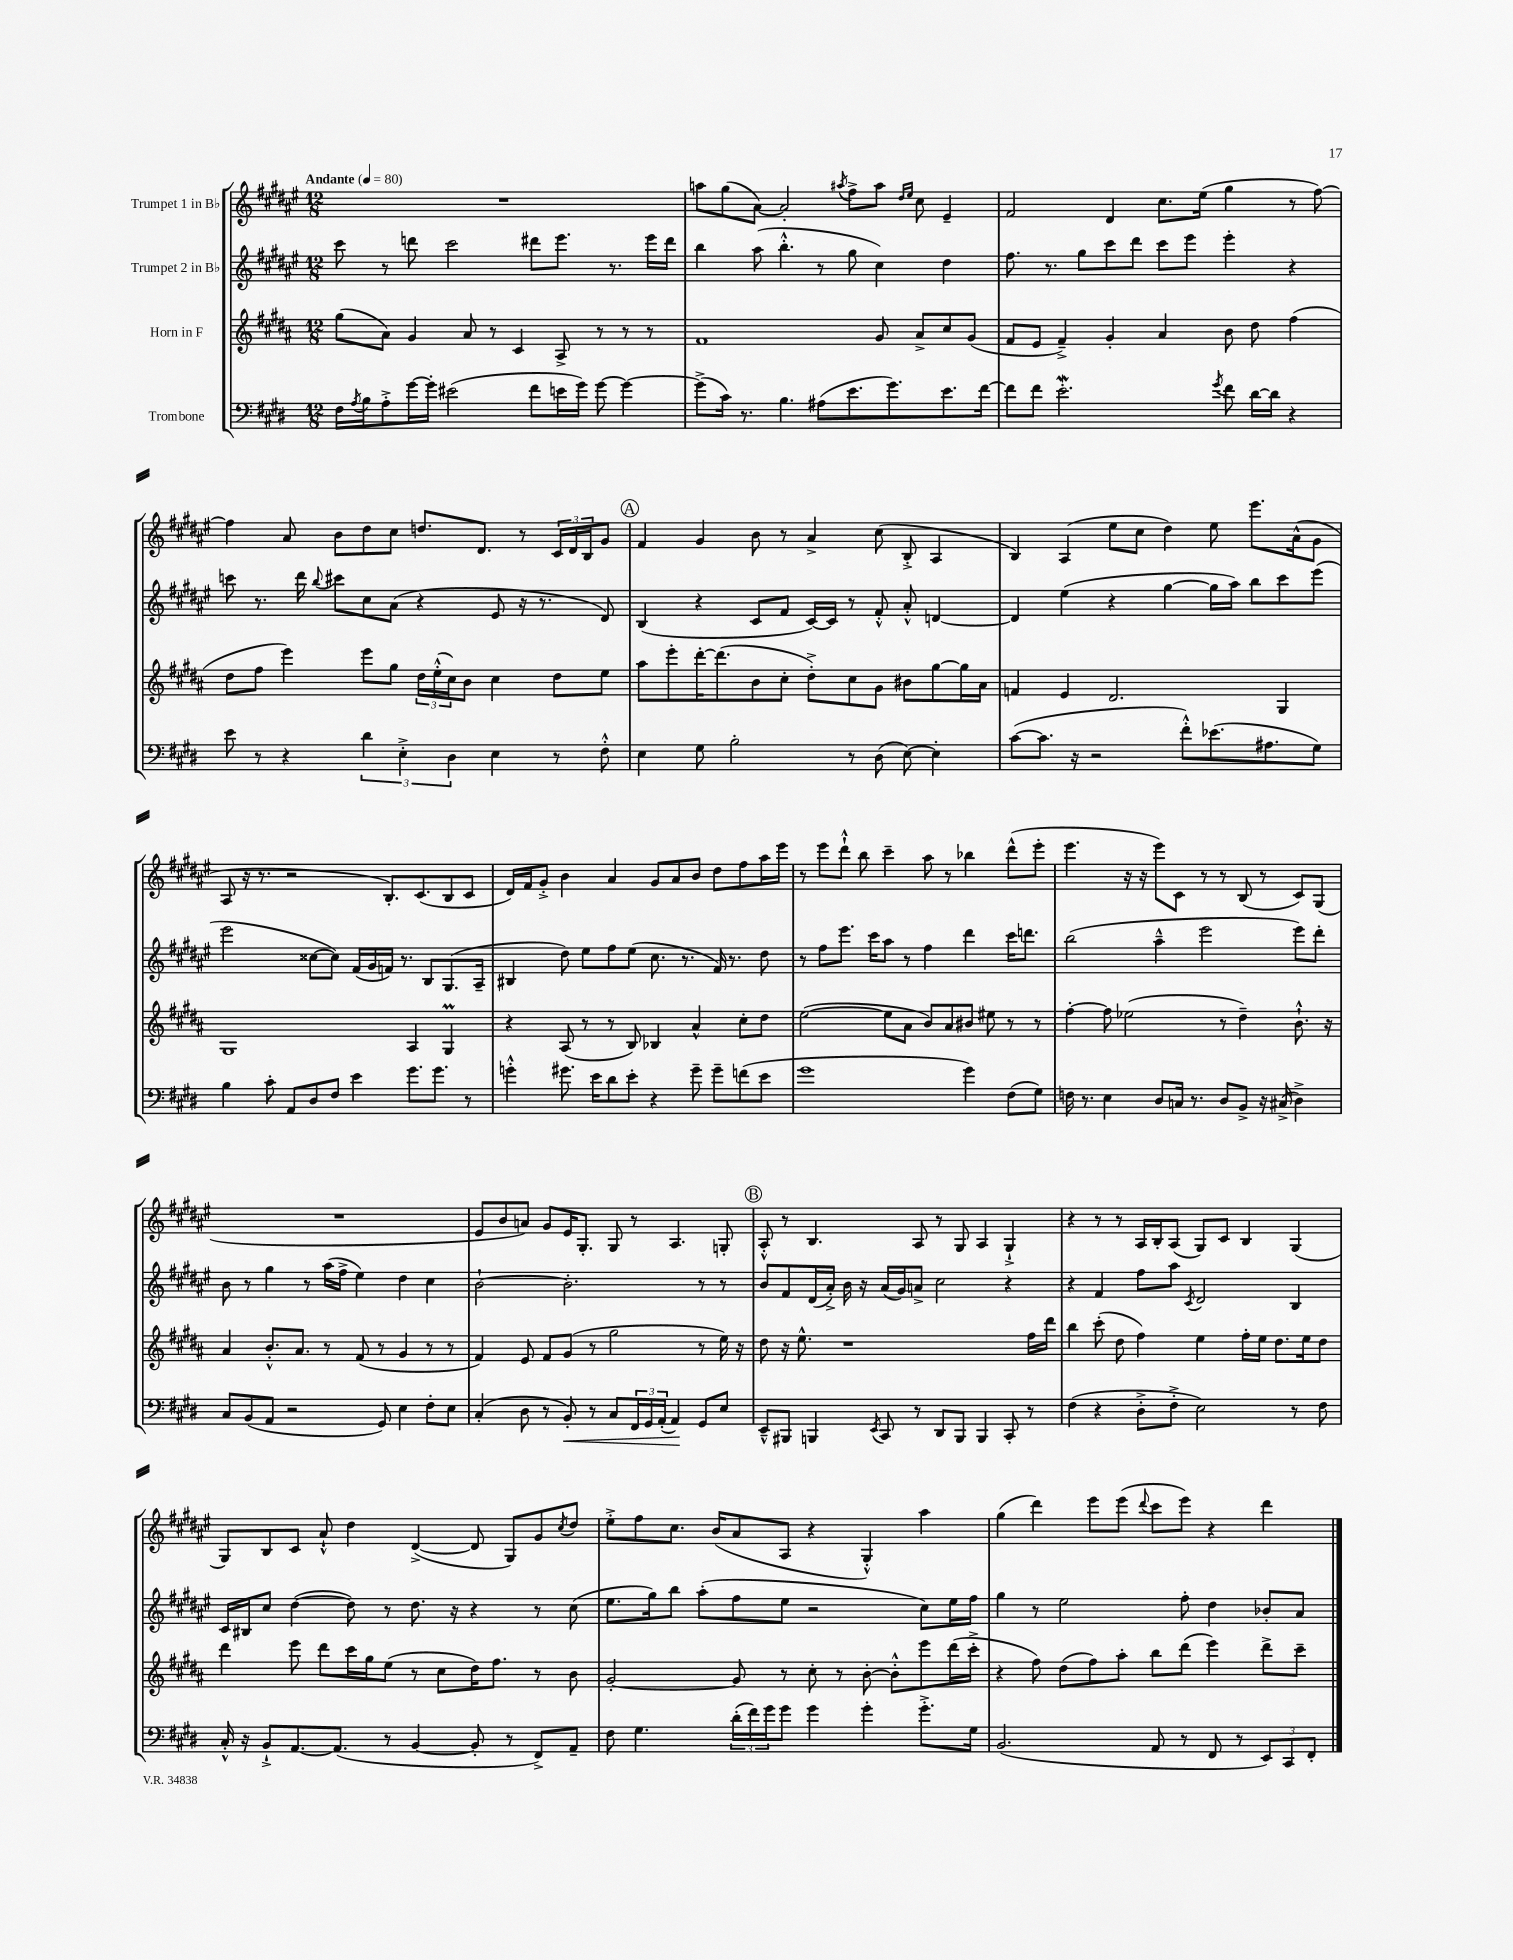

**kern	**kern	**kern	**kern
*staff4	*staff3	*staff2	*staff1
*clefF4	*clefG2	*clefG2	*clefG2
*k[f#c#g#d#]	*k[f#c#g#d#a#]	*k[f#c#g#d#a#e#]	*k[f#c#g#d#a#e#]
*M12/8	*M12/8	*M12/8	*M12/8
*MM80	*MM80	*MM80	*MM80
16F#\LL	(8gg#\L	8ccc#\	1.r
8qA/	.	.	.
16B\J	.	.	.
8A'^\	8a#\J)	8r	.
[16g#\L	4g#/	8ddd\	.
16g#'\]JJ	.	.	.
(2e#\	.	2ccc#\	.
.	8a#/	.	.
.	8r	.	.
.	4c#/	.	.
8f#\L	.	8ddd#\L	.
16e\L	8A#^/	8.eee#\J	.
16g#\JJ)	.	.	.
[8g#\	8r	.	.
.	.	8.r	.
4g#\_	8r	.	.
.	8r	16eee#\LL	.
.	.	16ddd#\JJ	.
=	=	=	=
(8g#^\]L	1f#	4bb\	8aa\L
16c#\Jk)	.	.	(8gg#\
8.r	.	.	.
.	.	(8aa#\	[8a#\J)
4.B\	.	4.bb'^^\	2a#'/]
(8A#\L	.	8r	.
.	.	.	8qaa#/
8.e\	.	8gg#\	8ff#^\L
.	8g#/	4cc#\)	8aa#\J
8.g#\)	.	.	.
.	.	.	16qqdd#/LL
.	.	.	16qqee#/JJ
.	8a#^/L	.	8cc#\
8.e\	8cc#/	4dd#\	4e#~/
.	(8g#/J	.	.
[16f#\Jk	.	.	.
=	=	=	=
8f#\]L	8f#/L	8.ff#\	2f#/
8f#\J	8e/J	.	.
.	.	8.r	.
2.e'\	4f#~^/)	.	.
.	.	8gg#\L	.
.	4g#'/	8ccc#\	4d#/
.	.	8ddd#\J	.
.	4a#/	8ccc#\L	8.cc#\L
.	.	8eee#\J	.
.	.	.	(16ee#\Jk
8qg#/	.	.	.
8f#\	8b\	4eee#'\	4gg#\
[16d#\LL	8dd#\	.	.
16d#\]JJ	.	.	.
4r	(4ff#\	4r	8r
.	.	.	[8ff#\)
=	=	=	=
8e\	8dd#\L	8ccc\	4ff#\]
8r	8ff#\J	8.r	.
4r	4eee\)	.	8a#/
.	.	16ddd#\	.
.	.	8qqbb/	.
.	.	8ccc#\L	8b\L
6d#\	8eee\L	8cc#\	8dd#\
.	8gg#\J	(8a#\J	8cc#\J
6E'^\	.	.	.
.	24dd#\LL	4r	8.dd/L
.	(24ee'^^\	.	.
6D#\	24cc#\J)	.	.
.	8b\J	.	.
.	.	.	8.d#/J
4E\	4cc#\	8e#/	.
.	.	16r	8r
.	.	8.r	.
8r	8dd#\L	.	24c#/LL
.	.	.	24d#/
.	.	.	24B/J
8F#'^^\	8ee\J	8d#/)	8g#/J
=	=	=	=
4E\	8aa#\L	(4B/	4f#/
.	8eee'\	.	.
8G#\	[16ddd#'\K	4r	4g#/
.	(8.ddd#\]	.	.
2B'\	.	.	.
.	8b\	8c#/L	8b\
.	8cc#'\J	8f#/J	8r
.	8dd#'^\L)	[16c#/LL)	4a#^/
.	.	16c#/]JJ	.
8r	8cc#\	8r	.
(8D#\	8g#\J	8f#'^^/	(8cc#\
[8E\)	8b#\L	8a#'^^/	8B'^/
4E'\]	[8gg#\	[4d/	4A#/
.	16gg#\]L	.	.
.	16a#\JJ	.	.
=	=	=	=
([8c#\L	4f/	4d/]	4B/)
8.c#\]J	.	.	.
.	4e/	(4ee#\	(4A#/
16r	.	.	.
2r	.	.	.
.	2.d#/	4r	8ee#\L
.	.	.	8cc#\J
.	.	[4gg#\	4dd#\)
8f#'^^\L)	.	.	.
(8.e-\	.	16gg#\]LL	8ee#\
.	.	16aa#\JJ)	.
.	.	8bb\L	8.eee#\L
8.A#\	.	.	.
.	4G#/	8ccc#\	.
.	.	.	(16a#^^\k
8G#\J)	.	(8eee#\J	8g#\J
=	=	=	=
4B\	1G#	2eee#\	8A#/
.	.	.	16r
.	.	.	8.r
8c#'\	.	.	.
8AA/L	.	.	2r
8D#/	.	[8cc##\L	.
8F#/J	.	8cc##\]J)	.
4e\	.	(16f#/LL	.
.	.	16g#/	.
.	.	16f/JJ)	8.B'/L)
.	.	8.r	.
8.g#\L	4A#/	.	.
.	.	.	(8.c#/
.	.	8B/L	.
8.g#\J	.	.	.
.	4G#/	(8.G#/	8B/
8r	.	.	8c#/J
.	.	16A#~/Jk	.
=	=	=	=
4g'^^\	4r	4B#/	16d#/LL)
.	.	.	16f#/J
.	.	.	8g#'^/J
8.g#\	(8A#/	8dd#\)	4b\
.	8r	8ee#\L	.
16e\LK	.	.	.
8d#\	8r	8ff#\	4a#/
8e'\J	8B/)	(8ee#\J	.
4r	4B-/	8.cc#\	8g#/L
.	.	.	8a#/
.	.	8.r	.
8g#~\	4a#^^/	.	8b/J
8g#~\L	.	16f#/)	8dd#\L
.	.	8.r	.
(8f\	8cc#'\L	.	8ff#\
8e\J	8dd#\J	8dd#\	16aa#\L
.	.	.	16eee#\JJ
=	=	=	=
1g#	([2ee\	8r	8r
.	.	8ff#\L	8eee#\L
.	.	8.eee#\J	8ddd#`^^\J
.	.	.	8bb\
.	.	16ccc#\LK	.
.	8ee\]L	8aa#\J	4ccc#~\
.	8a#\J	8r	.
.	8b/L)	4ff#\	8aa#\
.	8a#/	.	8r
4g#\)	8b#/J	4ddd#\	4bb-\
.	8ee#\	.	.
(8F#\L	8r	16ccc#\LK	(8ddd#^^\L
.	.	8.ddd\J	.
8G#\J)	8r	.	8eee#'\J
=	=	=	=
16F\	[4ff#'\	(2bb\	4.eee#\
8.r	.	.	.
4E\	8ff#\]	.	.
.	(2ee-\	.	16r
.	.	.	16r
8D#/L	.	4aa#~^^\	8eee#\L)
16C/Jk	.	.	8c#\J
8.r	.	.	.
.	.	2eee#\	8r
8D#/L	8r	.	8r
8BB^/J	4dd#~\)	.	(8B/
16r	.	.	8r
(16C#^/	.	.	.
4D#^\)	8.b`^^\	8eee#\L)	8c#/L)
.	.	8ddd#'\J	(8G#/J
.	16r	.	.
=	=	=	=
8C#/L	4a#/	8b\	1.r
(8BB/	.	8r	.
8AA/J	8.b'^^/L	4gg#\	.
2r	.	.	.
.	8.a#/J	.	.
.	.	8r	.
.	8r	(16aa#\LL	.
.	.	16ff#^\JJ	.
.	(8f#/	4ee#\)	.
8GG#/)	8r	.	.
4E\	4g#/	4dd#\	.
8F#'\L	8r	4cc#\	.
8E\J	8r	.	.
=	=	=	=
(4C#'/	4f#/)	[2b`\	8e#/L
.	.	.	8b/
8D#\	8e/	.	8a/J)
8r	8f#/L	.	8g#/L
8BB'/)	(8g#/J	2.b'\]	16e#/K
.	.	.	8.G#'/J
8r	8r	.	.
8C#/L	2gg#\	.	8G#/
24FF#/L	.	.	8r
24GG#/	.	.	.
(24AA'/JJ	.	.	.
4AA/)	.	.	4.A#/
8GG#/L	8r	8r	.
8E/J	16ee\)	8r	8G'/
.	16r	.	.
=	=	=	=
8EE~^^/L	8dd#\	8b/L	8A#'^^/
8BBB#/J	16r	8f#/	8r
.	8.ee^^\	.	.
4BBB/	.	(16d#/L	4.B/
.	.	16a#'^/JJ)	.
.	1r	16b\	.
.	.	16r	.
8qEE/	.	.	.
8CC#/	.	(16a#/LL	.
.	.	16g#/J)	.
8r	.	8a^/J	8A#/
8DD#/L	.	2cc#\	8r
8BBB/J	.	.	8G#/
4BBB/	.	.	4A#/
8CC#'/	.	4r	4G#`^/
8r	16ff#\LL	.	.
.	16ddd#\JJ	.	.
=	=	=	=
(4F#\	4bb\	4r	4r
4r	(8ccc#'\	4f#/	8r
.	8dd#\	.	8r
8D#'^\L	4ff#\)	8ff#\L	16A#/LL
.	.	.	16B'/J
8F#'^\J	.	8aa#\J	(8A#/J
.	.	8qc#/	.
2E\)	4ee\	2d#/	8G#/L)
.	.	.	8c#/J
.	16ff#'\LL	.	4B/
.	16ee\JJ	.	.
.	8.dd#\L	.	.
8r	.	4B/	(4G#/
.	16ee\k	.	.
8F#\	8dd#\J	.	.
=	=	=	=
16C#'^^/	4ddd#\	16c#/LL	8G#/L)
16r	.	16B#/J	.
8BB`^/L	.	8cc#/J	8B/
[8.AA/	8eee\	([4dd#\	8c#/J
.	8ddd#\L	.	8a#`^^/
(8.AA/]J	.	.	.
.	16ccc#\L	8dd#\])	4dd#\
.	16gg#\J	.	.
8r	(8ee\J	8r	.
[4BB/	8r	8.dd#\	([4d#^/
.	8cc#\L	.	.
.	.	16r	.
8BB'/]	16dd#\K)	4r	8d#/]
.	8.ff#\J	.	.
8r	.	.	8G#/L)
8FF#^/L)	8r	8r	8g#/
.	.	.	8qcc#/
8AA~/J	8b\	(8cc#\	8dd#/J
=	=	=	=
8F#\	[2g#'/	8.ee#\L	8ee#'^\L
4.G#\	.	.	8ff#\
.	.	16gg#\k)	.
.	.	8bb\J	8.cc#\J
.	.	(8aa#'\L	.
.	.	.	(16b/LK
(24d#'\LL	8g#/]	8ff#\	8a#/
24f#\)	.	.	.
24g#\J	.	.	.
8g#\J	8r	8ee#\J	8A#/J
4g#\	8cc#'\	2r	4r
.	8r	.	.
4g#'\	[8b'\	.	4G#'^^/)
.	8b'^^\]L	.	.
8.g#'^\L	8eee\	8cc#\L)	4aa#\
.	(16ddd#\L	16ee#\L	.
16G#\Jk	16ccc#'^\JJ	16ff#\JJ	.
=	=	=	=
(2.BB/	4r	4gg#\	(4gg#\
.	8ff#\)	8r	4ddd#\)
.	(8dd#\L	2ee#\	.
.	8ff#\)	.	8eee#\L
.	8aa#'\J	.	(8eee#\J
.	.	.	8qqddd#/
8AA/	8bb\L	.	8ccc#\L
8r	(8ddd#\J	8ff#'\	8eee#\J)
8FF#/	4eee\)	4dd#\	4r
8r	.	.	.
12EE/L)	8ddd#^\L	8b-'/L	4ddd#\
12CC#/	.	.	.
.	8ccc#~\J	8a#/J	.
12FF#'/J	.	.	.
==	==	==	==
*-	*-	*-	*-
